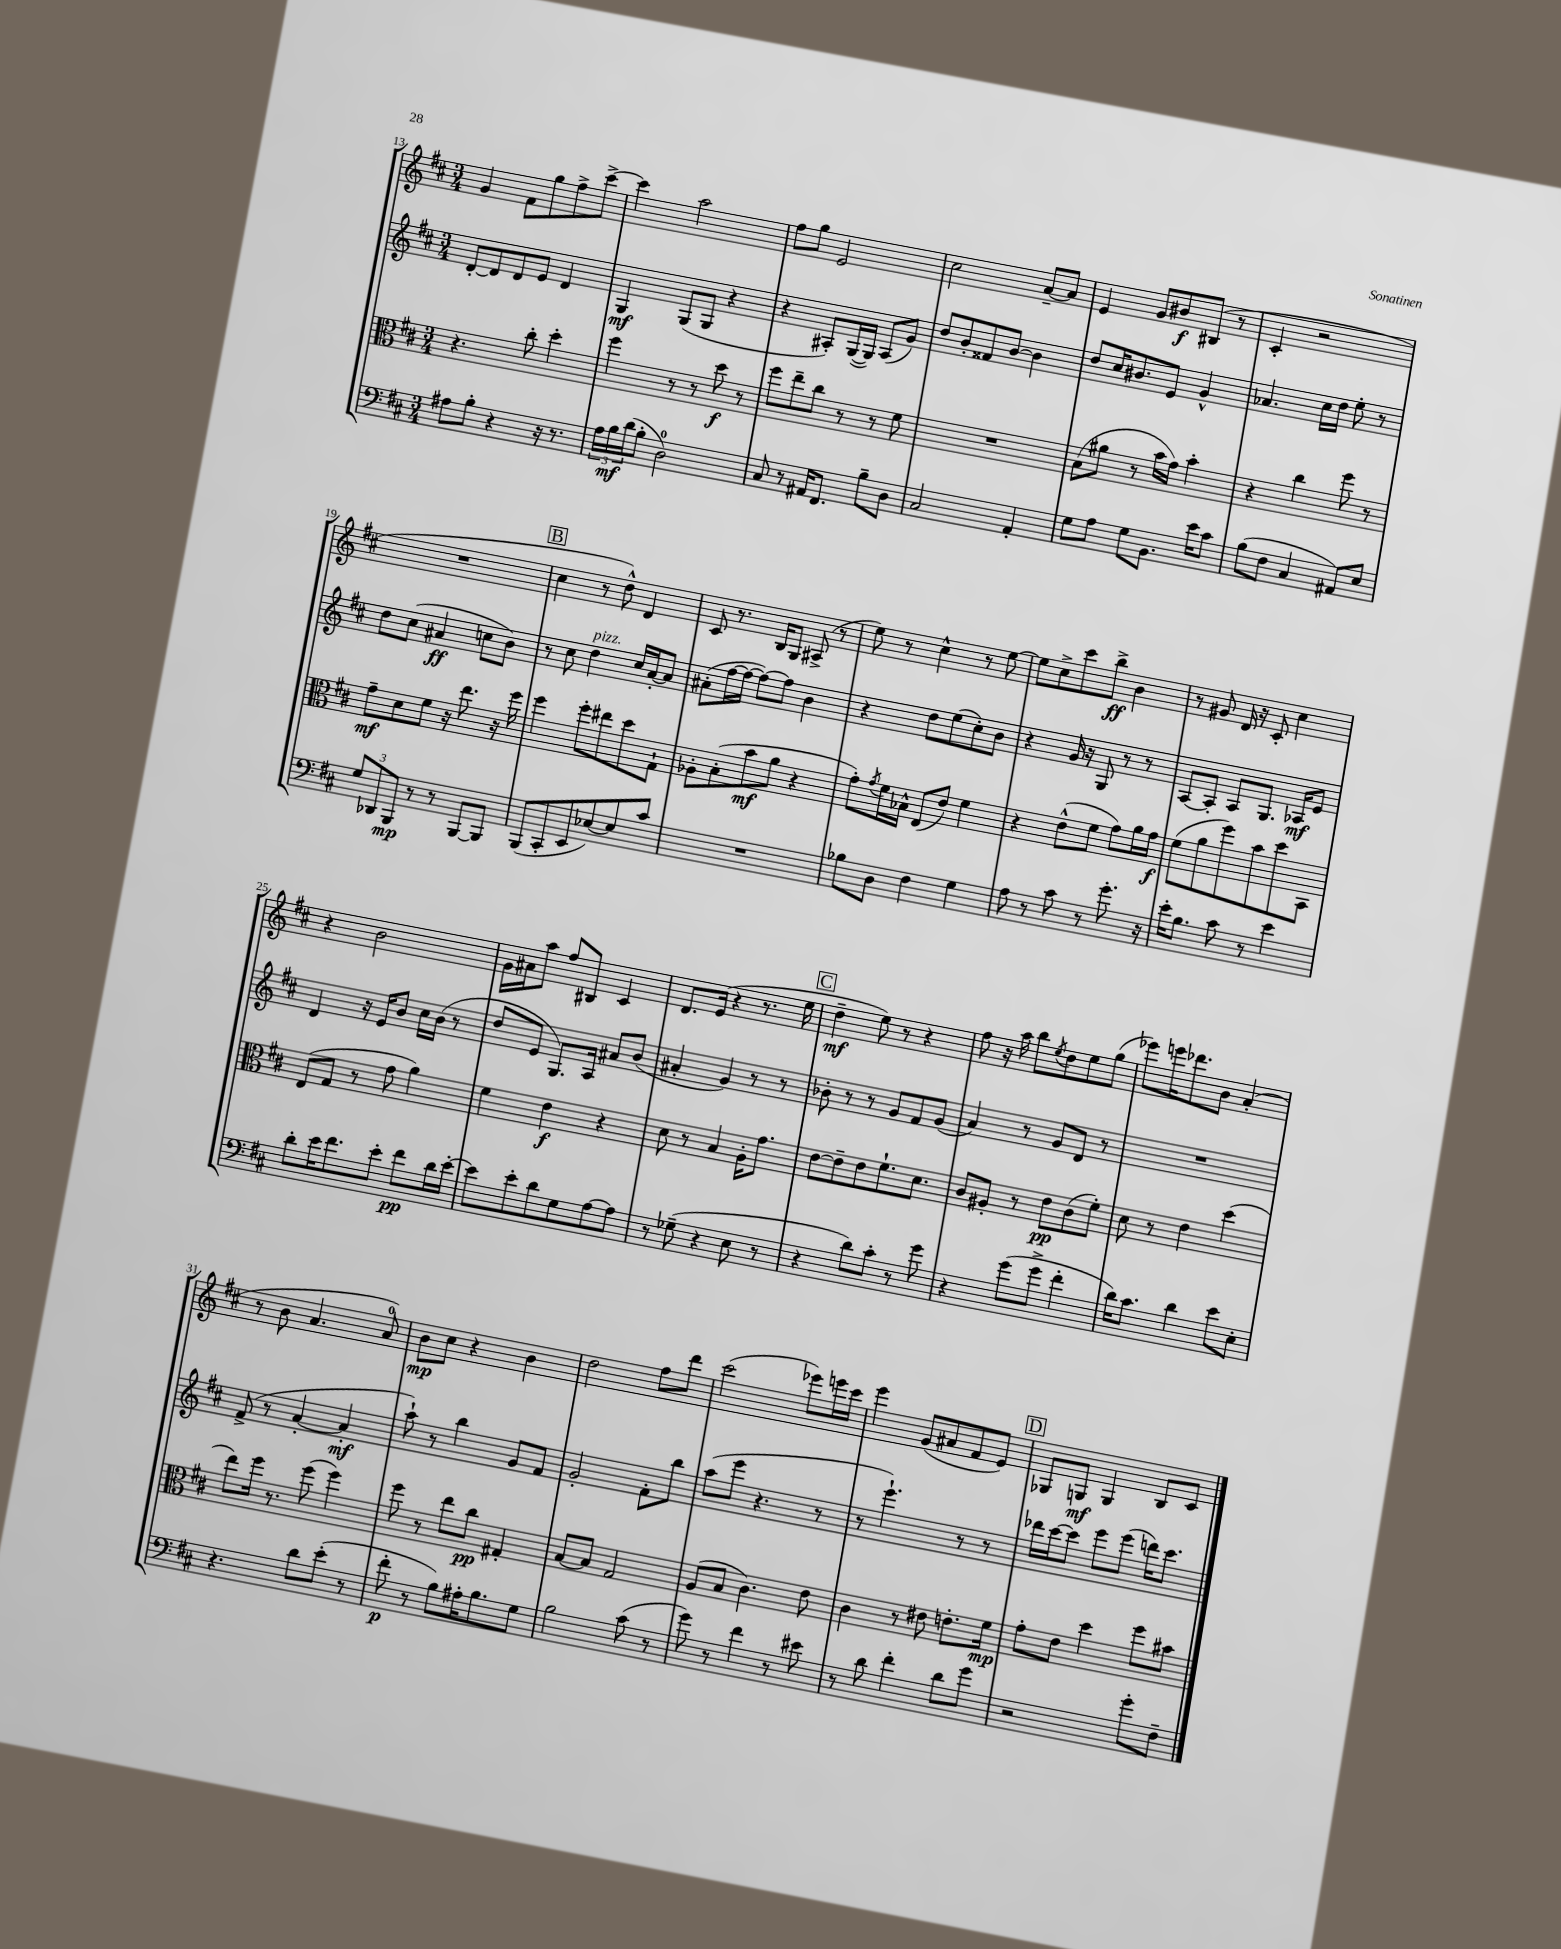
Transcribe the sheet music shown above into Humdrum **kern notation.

**kern	**kern	**kern	**kern
*staff4	*staff3	*staff2	*staff1
*clefF4	*clefC3	*clefG2	*clefG2
*k[f#c#]	*k[f#c#]	*k[f#c#]	*k[f#c#]
*M3/4	*M3/4	*M3/4	*M3/4
8A#	4.r	[8d'	4g
8B'	.	8d]	.
4r	.	8d	8f#
.	8cc#'	8e	8gg
16r	4dd'	4d	8ff#^
8.r	.	.	.
.	.	.	[8ccc#^
=	=	=	=
24A	4ff#	4G	4ccc#]
24B	.	.	.
(24d	.	.	.
8B'	.	.	.
2D)	8r	(8G	2aa
.	8r	8G	.
.	8dd	4r	.
.	8r	.	.
=	=	=	=
8C#	8ff#	4r	8ff#
8r	8ee~	.	8gg
16AA#	8cc#	8A#')	2e
8.FF#	.	.	.
.	8r	([16G	.
.	.	16G])	.
8B~	8r	(8A#	.
8D	8f#	8g)	.
=	=	=	=
2C#	2.r	8dd	2cc#
.	.	8b'	.
.	.	8f##	.
.	.	[8b	.
4AA'	.	4b]	[8a~
.	.	.	8a]
=	=	=	=
8G	(8B	8dd	4e
8A	8a#	16cc#	.
.	.	8.b#	.
8G	8r	.	8g
8.BB	16b	8e	8b#
.	16g)	.	.
.	4b'	4g^^	(8B#
16e	.	.	.
8c#	.	.	8r
=	=	=	=
(8B	4r	4.a-	4c#'
8F#	.	.	.
4C#	4cc#	.	2r
.	.	16cc#	.
.	.	16dd	.
8AA#)	8ff#	8ee'	.
8E	8r	8r	.
=	=	=	=
12G	8g~	8dd	2.r
12DD-	.	.	.
.	8d	(8cc#	.
12BBB	.	.	.
8r	8f#	4a#	.
8r	16r	.	.
.	8.ee	.	.
[8BBB	.	8cc	.
8BBB]	16r	8b)	.
.	16ff#	.	.
=	=	=	=
(8BBB	4ff#	8r	4cc#
8CC#'	.	8cc#	.
8EE	8ff#'	4dd	8r
[8E-)	8ee#	.	8dd^^)
8E-]	8dd	16cc#	4d
.	.	[16a'	.
8c#	8G`	8a]	.
=	=	=	=
2.r	8A-'	(8a#'	8c#
.	(8B'	[16ff#	8.r
.	.	16ff#_	.
.	8b	8ff#_)	.
.	.	.	16B
.	8a	8ff#]	8G
.	4r	4b	(8A#^
.	.	.	8r
=	=	=	=
8B-	8g')	4r	8ee)
.	8qg	.	.
8D	16f#	.	8r
.	16B-^^	.	.
4F#	(8E	8dd	4cc#^^
.	8e)	(8ee	.
4G	4f#	8cc#')	8r
.	.	8b	[8ee
=	=	=	=
8A	4r	4r	8ee]
8r	.	.	8cc#^
8c#	(8e^^	16g	8ccc#
.	.	16r	.
8r	8f#	8G	8bb^
8.g'	8g)	8r	4b
.	16a	8r	.
16r	16g	.	.
=	=	=	=
16e'	(8f#	[8A	8r
8.B	.	.	.
.	8a	8A']	8g#
8c#	8ff#)	8A	16d
.	.	.	16r
8r	8b	8.G	8c#'
4e	8dd	.	4cc#
.	.	16A-	.
.	8BB	8e	.
=	=	=	=
8d'	(8E	4d	4r
16e	8G	.	.
8.f#	.	.	.
.	8r	16r	2b
.	.	16e	.
8e'	8g	8b	.
8f#	4a)	16cc#	.
.	.	(16b	.
16d	.	8r	.
[16e'	.	.	.
=	=	=	=
8e]	4f#	8dd	16g
.	.	.	16a#
8e'	.	8e	8aa
8d	4e	8.G)	8ff#
8G	.	.	8B#
.	.	16A	.
[8A	4r	8a#	4c#
8A]	.	(8b	.
=	=	=	=
8r	8d	4a#'	8.d
(8G-~	8r	.	.
.	.	.	(16e
4r	4B	4g)	4r
8E	16A'	8r	8.r
.	8.g	.	.
8r	.	8r	.
.	.	.	16ee
=	=	=	=
4r	[8e	8b-'	4dd~
.	8e~]	8r	.
8d)	8e	8r	8ee)
8c#'	8.f#`	8g	8r
8r	.	8f#	4r
.	8.d	.	.
8g	.	(8g	.
=	=	=	=
4r	8c#	4a)	8ff#
.	8A#'	.	16r
.	.	.	16aa
(8g	8r	8r	8bb
.	.	.	8qee
8g^	8e	8g	8dd
4f#'	(8c#	8d	8ee
.	8f#')	8r	(8gg
=	=	=	=
16d)	8d	2.r	8eee-)
8.c#	.	.	.
.	8r	.	16eee
.	.	.	8.ddd-
4d	4e	.	.
.	.	.	8b
8e	(4dd	.	(4a'
8E'	.	.	.
=	=	=	=
4.r	8ee)	(8f#^	8r
.	16ff#	8r	8b
.	8.r	.	.
.	.	[4a'	4.a
8d	(8ff#	.	.
(8e'	4ff#)	4a']	.
8r	.	.	8a)
=	=	=	=
8f#'	8ff#	8aa`)	8b
8r	8r	8r	8cc#
8B)	8ee	4bb	4r
16A#'	8cc#	.	.
8.B	.	.	.
.	4G#'	8g	4b
8G	.	8f#	.
=	=	=	=
2B	[8B	2g'	2dd
.	8B]	.	.
.	2G	.	.
(8c#	.	8f#'	8ff#
8r	.	8bb	8ddd
=	=	=	=
8g)	(8A	(8aa	(2ccc#
8r	8B	8eee	.
4f#	4.c#)	4.r	.
8r	.	.	8eee-)
8e#	8e	8r	16eee
.	.	.	16ccc#
=	=	=	=
8r	4c#	8r	4eee
8d	.	4.eee`)	.
4f#'	8r	.	(8g
.	8e#	.	8a#
8d	8.e'	8r	8f#
8g	.	8r	8e)
.	16f#	.	.
=	=	=	=
2r	8g'	16ddd-	8G-
.	.	[16ccc#	.
.	8e	8ccc#]	8G
.	4dd	8eee	4G
.	.	(8eee	.
8g'	8ff#	16ddd)	8B
.	.	8.ccc#	.
8F#~	8b#	.	8c#
==	==	==	==
*-	*-	*-	*-
